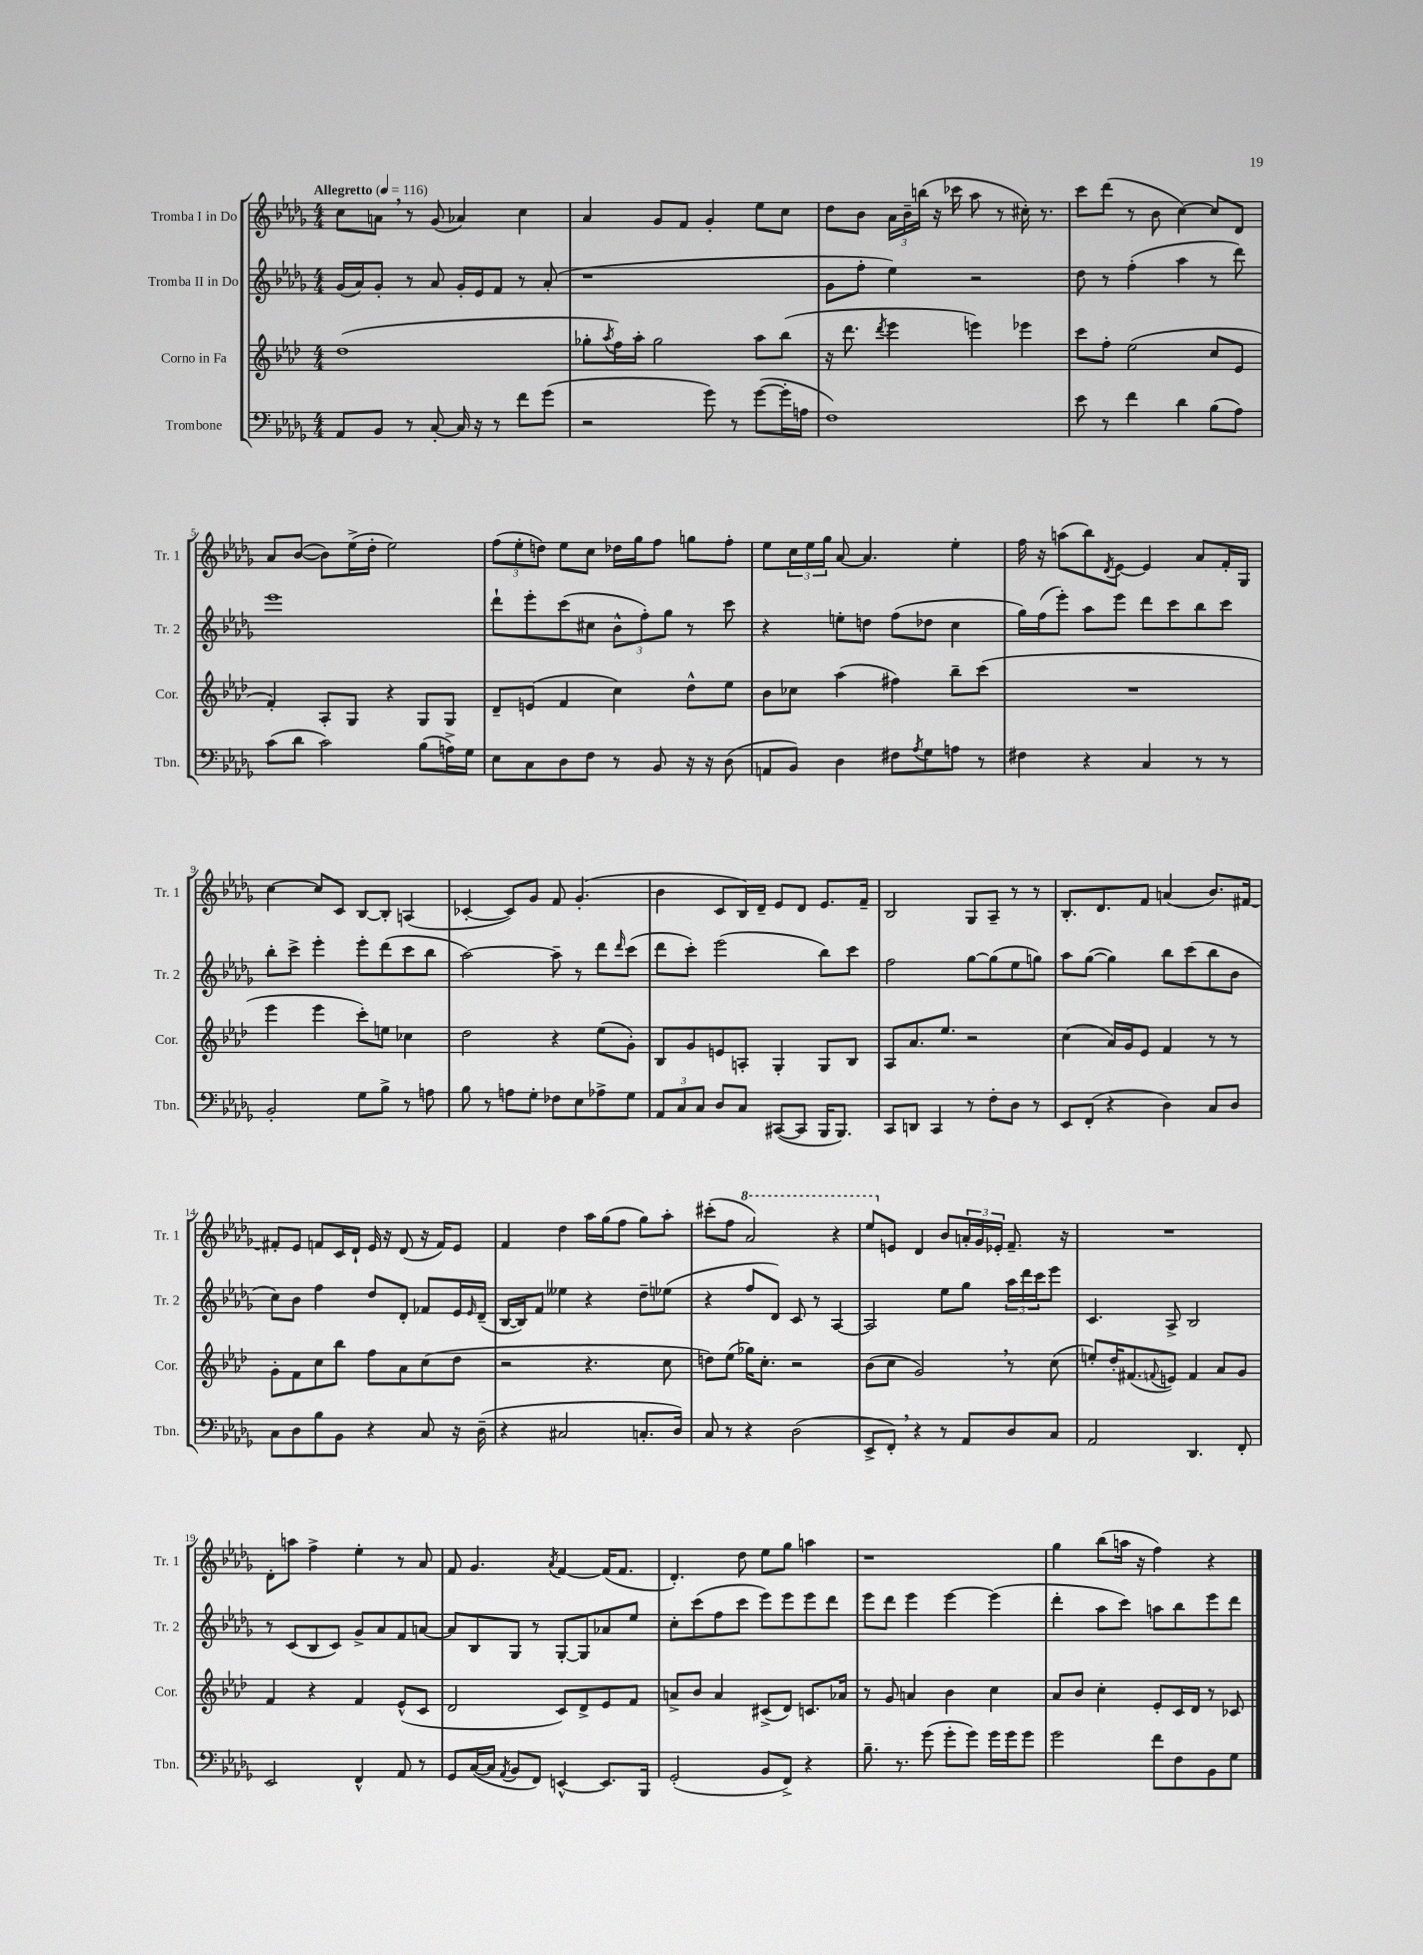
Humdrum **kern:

**kern	**kern	**kern	**kern
*part4	*part3	*part2	*part1
*staff4	*staff3	*staff2	*staff1
*I"Trombone	*I"Corno in Fa	*I"Tromba II in Do	*I"Tromba I in Do
*I'Tbn.	*I'Cor.	*I'Tr. 2	*I'Tr. 1
*clefF4	*clefG2	*clefG2	*clefG2
*k[b-e-a-d-g-]	*k[b-e-a-d-]	*k[b-e-a-d-g-]	*k[b-e-a-d-g-]
*M4/4	*M4/4	*M4/4	*M4/4
*MM116	*MM116	*MM116	*MM116
=1	=1	=1	=1
!	!	!	!LO:TX:a:B:t=Allegretto
8AA-/L	(1dd-	(16g-/LL	8cc\L
.	.	16a-/J)	.
8BB-/J	.	8g-'/J	8an,\J
8r	.	8r	8r
[8C'/	.	8a-/	(8g-/
16C/]	.	16g-'/LL	4a-X/)
16r	.	16e-/J	.
8r	.	8f/J	.
8f\L	.	8r	4cc\
(8g-\J	.	(8a-'/	.
=2	=2	=2	=2
2r	8gg-X'\L	1r	4a-/
.	8qaa-/	.	.
.	16ff\L)	.	.
.	16aa-'\JJ	.	.
.	2gg-\	.	8g-/L
.	.	.	8f/J
8g-\)	.	.	4g-'/
8r	.	.	.
([8g-\L	8aa-\L	.	8ee-\L
16g-'\L]	(8bb-\J	.	8cc\J
16An\JJ	.	.	.
=3	=3	=3	=3
1F)	16r	8g-\L	8dd-\L
.	8.ddd-\	.	.
.	.	8ff'\J	8b-\J
.	8qddd-/	.	.
.	4eee-\	4ee-\)	24a-\LL
.	.	.	24b-~\
.	.	.	(24bbn\JJ
.	.	.	16r
.	.	.	16ccc-X\
.	4eeen\)	2r	8aa-\
.	.	.	8r
.	4eee-X\	.	16cc#X'\)
.	.	.	8.r
=4	=4	=4	=4
8e-\	8ccc\L	8dd-\	8ccc\L
8r	8ff'\J	8r	(8ddd-\J
4f\	(2ee-\	(4ff'\	8r
.	.	.	8b-\
4d-\	.	4aa-\	[4cc\)
(8B-\L	8cc/L	8r	8cc/L]
8A-\J)	8e-/J	8ddd-\)	8d-/J
!!LO:LB:g=z
=5	=5	=5	=5
(8c\L	4f'/)	1eee-	8a-/L
8d-\J	.	.	([8b-/J
2c\)	8A-'/L	.	8b-\L])
.	8G/J	.	(16ee-^\L
.	.	.	16dd-'\JJ
.	4r	.	2ee-\)
(8B-\L	8G/L	.	.
16An^\L)	8G/J	.	.
16G-\JJ	.	.	.
=6	=6	=6	=6
8E-\L	8d-~/L	8ddd-`\L	(12ff\L
.	.	.	12ee-'\
8C\	(8en/J	8eee-'\	.
.	.	.	12ddn\J)
8D-\	4f/	(8ccc\	8ee-\L
8F\J	.	8cc#X\J	8cc\J
8r	4cc\)	12b-^^\L	16dd-X\LL
.	.	.	16gg-\J
.	.	12ff'\)	.
8BB-/	.	.	8ff\J
.	.	12gg-\J	.
16r	8dd-^^\L	8r	8ggn\L
16r	.	.	.
(8D-\	8ee-\J	8ccc\	8ff'\J
=7	=7	=7	=7
8AAn/L	8b-\L	4r	8ee-\L
8BB-/J)	8cc-X\J	.	24cc\L
.	.	.	24ee-\
.	.	.	24gg-\JJ
4D-\	(4aa-\	8een'\L	[8a-/
.	.	8ddn\J	4.a-/]
8F#X\L	4ff#X\)	(8ff\L	.
8qA-/	.	.	.
8G-\	.	8dd-X\J	.
8An\J	8bb-~\L	4cc\	4ee-'\
8r	(8ccc\J	.	.
=8	=8	=8	=8
4F#X\	1r	16gg-\LL)	16ff\
.	.	(16ff\J	16r
.	.	8eee-'\J)	(8aan\L
4r	.	8aa-\L	8bb-\)
.	.	.	8qd-/
.	.	8eee-\J	[8e-\J
4C/	.	8ddd-\L	4e-/]
.	.	8ccc\	.
8r	.	8bb-\	8a-/L
8r	.	8ccc\J	16f'/L
.	.	.	16G-/JJ
!!LO:LB:g=z
=9	=9	=9	=9
2BB-'/	4eee-\	8bb-'\L	[4cc\
.	.	8ccc^\J	.
.	4eee-\	4eee-'\	8cc/L]
.	.	.	8c/J
8G-\L	8ccc'\L)	8eee-'\L	[8B-/L
8B-^\J	8een\J	(8ddd-\	8B-'/J]
8r	4cc-X\	8ccc\	(4An/
8An\	.	8bb-\J	.
=10	=10	=10	=10
8B-\	2dd-\	[2aa-\)	[4c-X'/
8r	.	.	.
8An\L	.	.	8c-/L])
8G-'\J	.	.	8g-/J
8F-X\L	4r	8aa-~\]	8f/
8E-\	.	8r	(4.g-'/
8A-X^\	(8ee-\L	8ddd-\L	.
.	.	16qqddd-/	.
8G-\J	8g'\J)	(8ccc\J	.
=11	=11	=11	=11
12AA-/L	8B-/L	8ddd-\L	4b-\
12C/	.	.	.
.	8g/	8ccc'\J)	.
12C/J	.	.	.
8D-/L	8en/	(2eee-\	8c/L
8C/J	8An'/J	.	16B-/L)
.	.	.	16d-~/JJ
([8CC#X/L	4G'/	.	8e-/L
8CC#/J]	.	.	8d-/J
16BBB-/KL	8G/L	8bb-\L)	8.e-/L
8.BBB-/J)	.	.	.
.	8B-/J	8ccc\J	.
.	.	.	16f~/Jk
=12	=12	=12	=12
8CC/L	8A-/L	2ff\	2B-/
8DDn/J	8.a-/	.	.
4CC/	.	.	.
.	8.ee-/J	.	.
8r	2r	[8gg-\L	8G-/L
8F'\L	.	(8gg-\]	8A-~/J
8D-\J	.	8ee-\	8r
8r	.	8ggn\J)	8r
=13	=13	=13	=13
8EE-/L	(4cc\	8aa-\L	8.B-'/L
(8FF'/J	.	([8gg-\J	.
.	.	.	8.d-/
4r	16a-/LL)	4gg-\])	.
.	16g/J	.	.
.	8e-/J	.	8f/J
4D-\)	4f/	8bb-\L	(4an/
.	.	(8ccc\	.
8C/L	8r	8bb-\	8.b-/L)
8D-/J	8r	8b-\J	.
.	.	.	[16f#X/Jk
!!LO:LB:g=z
=14	=14	=14	=14
8C\L	8g'\L	8cc\L)	8f#X'/L]
8D-\	8f\	8b-\J	8e-/J
8B-\	8cc\	4ff\	8fn/L
8BB-\J	8bb-\J	.	16c/L
.	.	.	16d-`/JJ
4r	8ff\L	8dd-/L	16e-/
.	.	.	16r
.	8a-\	8d-'/J	(8d-/
8C/	(8cc\	8f-X/L	16r
.	.	.	16f/KL)
16r	8dd-\J	16e-/L	8e-/J
.	.	16qqe-/	.
(16D-~\	.	(16d-~/JJ	.
=15	=15	=15	=15
4r	2r	[16B-/LL	4f/
.	.	16B-/J])	.
.	.	8f/J	.
2C#X/	.	4ee--X\	4dd-\
.	4.r	4r	16aa-\LL
.	.	.	(16gg-\J
.	.	.	8ff\J
8.Cn'/L	.	8dd-~\L	8gg-\L)
.	8cc\	(8ee-X\J	8aa-'\J
16D-/Jk)	.	.	.
=16	=16	=16	=16
8C/	8ddn\L)	4r	(8ccc#X'\L
8r	(8ee-\J	.	8ff\J
*	*	*	*8va
4r	16gg-X\KL)	8ff/L	2aa-/)
.	8.cc'\J	.	.
.	.	8d-/J)	.
(2D-\	2r	8c/	.
.	.	8r	.
.	.	[4A-/	4r
=17	=17	=17	=17
8EE-^/L	(8b-\L	2A-/]	8eee-/L
*	*	*	*X8va
8FF',/J)	8cc\J	.	8en/J
4r	2g,/)	.	4d-/
8r	.	8ee-\L	8b-/L
8AA-/L	.	8gg-\J	24an'/L
.	.	.	24g-/
.	.	.	24e-X'/JJ
8D-/	8r	24aa-\LL	8.f~/
.	.	24ddd-\	.
.	.	24ccc\J	.
8C/J	(8cc\	8eee-\J	.
.	.	.	16r
=18	=18	=18	=18
2AA-/	8een'/L)	4.c/	1r
.	16dd-'/K	.	.
.	(8.f#X/	.	.
.	8qqfn/	.	.
.	8en/J)	8A-^/	.
4.DD-/	4f/	2B-/	.
.	8a-/L	.	.
8FF'/	8g/J	.	.
!!LO:LB:g=z
=19	=19	=19	=19
2EE-/	4f/	8r	8d-'\L
.	.	(8c/L	8aan\J
.	4r	8B-/	4ff^\
.	.	8c/J)	.
4FF^^/	4f/	8g-^/L	4ee-'\
.	.	8a-/	.
8AA-/	(8e-^^/L	8f/	8r
8r	8c/J	[8an/J	8a-/
=20	=20	=20	=20
8GG-/L	2d-/	8a/L]	8f/
([16C/L	.	8B-/	4.g-/
16C/JJ]	.	.	.
8qAA-/	.	.	.
8BB-/L	.	8G-/J	.
8FF/J)	.	8r	.
.	.	.	8qa-/
[4EEn^^/	8c/L)	[8G-'/L	[4f/
.	8d-^/	8G-/]	.
8.EE/L]	8e-/	8a-X/	(16f/KL]
.	.	.	8.f/J
.	8f/J	8ee-/J	.
16BBB-/Jk	.	.	.
=21	=21	=21	=21
(2GG-'/	8an^/L	8cc'\L	4.d-'/)
.	8b-/J	(8ccc\	.
.	4a/	8ff\	.
.	.	8ccc\J	8dd-\
8BB-/L	(8c#X^/L	8eee-\L)	8ee-\L
8FF^/J)	8d-/J)	8eee-\	8gg-\J
4r	8.cn/L	8eee-\	4aan\
.	.	8ddd-\J	.
.	16a-X/Jk	.	.
=22	=22	=22	=22
8.B-~\	8r	8eee-\L	1r
.	8g/	8ddd-\J	.
8.r	.	.	.
.	4an/	4eee-\	.
(8g-\	.	.	.
8g-'\L	4b-\	[4eee-\	.
8g-\J)	.	.	.
16g-\LL	4cc\	(4eee-\]	.
16g-\J	.	.	.
8g-\J	.	.	.
=23	=23	=23	=23
2g-\	8a-/L	4ddd-'\	4gg-\
.	8b-/J	.	.
.	4cc'\	8aa-\L	(8bb-\L
.	.	8ccc\J)	16aan\Jk
.	.	.	16r
8f\L	8e-'/L	8aan\L	4ff\)
8F\	16c/L	8bb-\	.
.	16d-/JJ	.	.
8BB-\	8r	8eee-\	4r
8G-\J	8c-X/	8ddd-\J	.
==	==	==	==
*-	*-	*-	*-
